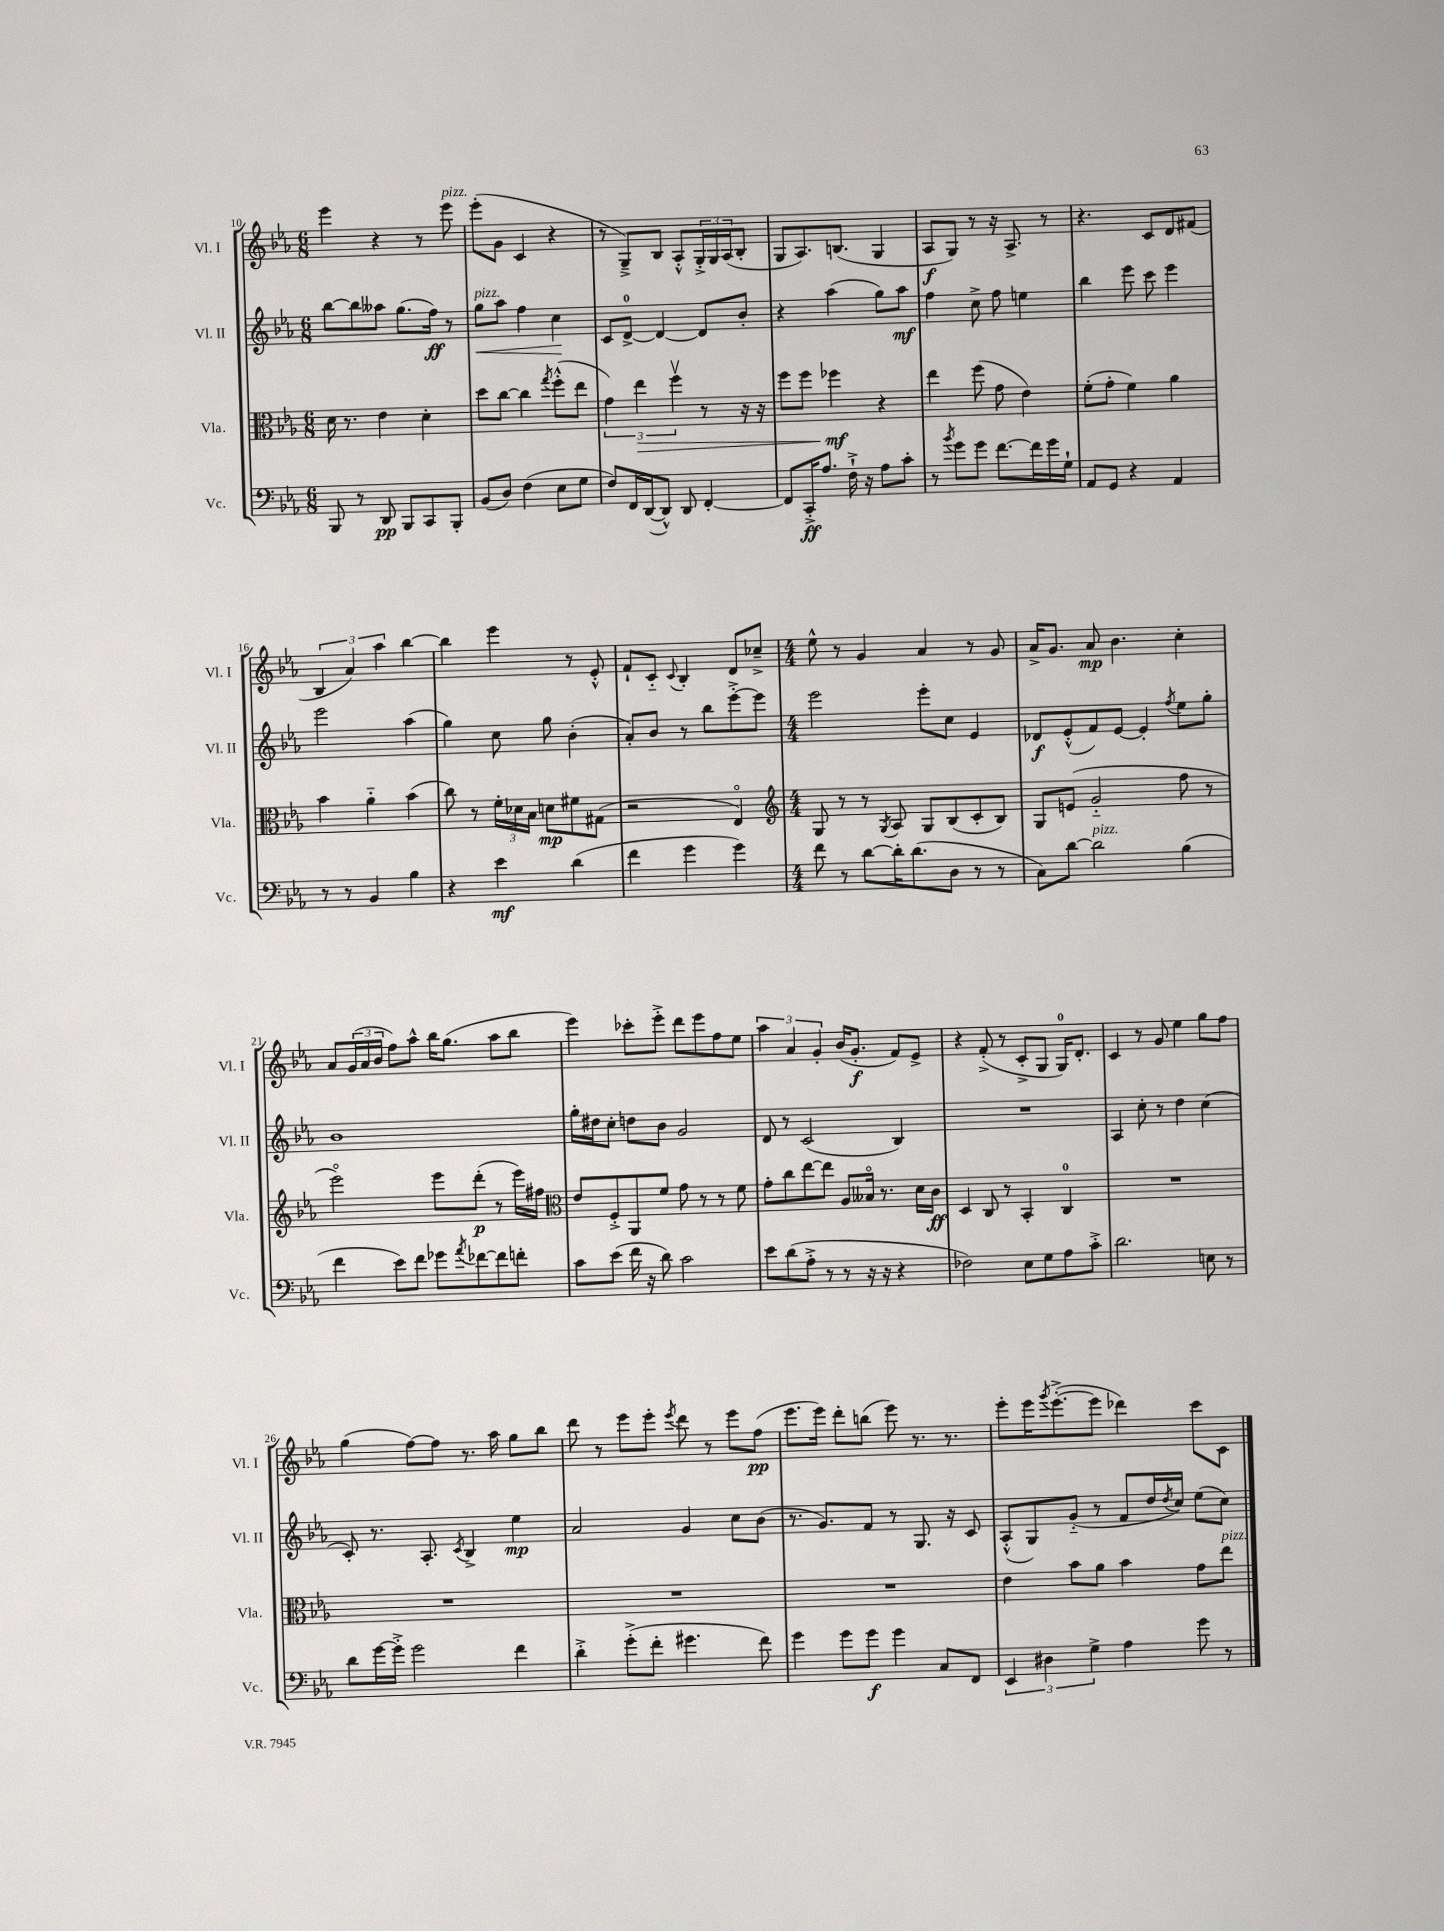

**kern	**kern	**kern	**kern
*staff4	*staff3	*staff2	*staff1
*clefF4	*clefC3	*clefG2	*clefG2
*k[b-e-a-]	*k[b-e-a-]	*k[b-e-a-]	*k[b-e-a-]
*M6/8	*M6/8	*M6/8	*M6/8
8BBB-	16d	[8bb-	4eee-
.	8.r	.	.
8r	.	8bb-]	.
8DD	4e-	8aa--	4r
8BBB-	.	(8.gg	.
8CC	4d'	.	8r
.	.	16ff)	.
8BBB-'	.	8r	8eee-
=	=	=	=
(8BB-	8dd	8gg	(8eee-'
8D)	[8cc	8aa-	8g
(4F	4cc]	4ff	4c
.	8qgg	.	.
8E-	(8ff'^^	4cc	4r
8G	8ee-	.	.
=	=	=	=
8F)	6g)	8c	8r
16FF	.	[8d^	8G~^)
.	6ee-	.	.
([16DD	.	.	.
8DD^^])	.	4d_	8B-
.	6ffv	.	.
8DD	.	.	8A-'^^
[4FF'	8r	8d]	24G'^
.	.	.	24G
.	.	.	(24A-
.	16r	8b-'	8B-'
.	16r	.	.
=	=	=	=
8FF]	8ff	4r	8G
16CC'^	8ff	.	8.A-)
8.A-	.	.	.
.	4ff-	(4aa-	.
.	.	.	(8.B
16F`^	.	.	.
16r	.	.	.
8A-	4r	8gg)	4G
8c'	.	8aa-	.
=	=	=	=
8r	4ee-	4ff	8A-
8qb-	.	.	.
8g	.	.	8G)
8g	(8ff	8cc^	8r
[8.f	8g	8ff	16r
.	.	.	8.A-^
.	4e-)	4ee	.
16f]	.	.	.
16g	.	.	8r
16G`	.	.	.
=	=	=	=
8AA-	(8f'	4bb-	4.r
8GG	8g'	.	.
4r	4f)	8eee-	.
.	.	8ccc	8c
4AA-	4a-	4eee-	8d
.	.	.	(8f#
=	=	=	=
8r	4b-	2eee-	6B-
8r	.	.	.
.	.	.	6a-)
4BB-	4a-'~	.	.
.	.	.	6aa-
4B-	(4b-	(4aa-	[4bb-
=	=	=	=
4r	8cc)	4gg)	4bb-]
.	8r	.	.
4e-	24f'	8cc	4eee-
.	24d-	.	.
.	24B-	.	.
.	8d	8gg	.
(4d	8f#	(4b-'	8r
.	(8G#	.	8e-'^^
=	=	=	=
4f	2r	8a-')	8f`
.	.	8b-	8c'~
.	.	.	8qqc
4g	.	8r	4B-'
.	.	8bb-	.
4g)	4E-o)	[8eee-'^	8d
.	.	8eee-]	8cc-~^
=	=	=	=
*	*clefG2	*	*
*M4/4	*M4/4	*M4/4	*M4/4
8f	8G	2eee-	8ee-^^
8r	8r	.	8r
[8d	8r	.	4g
.	8qG	.	.
16d']	8A-	.	.
(8.d	.	.	.
.	8G	8eee-'	4a-
8D	(8B-	8cc	.
8r	8c'	4e-	8r
8r	8B-)	.	8g
=	=	=	=
8C)	8G	8d-	16a-^
.	.	.	8.g
[8d	(8e	(8e-'^^	.
2d]	2g'~	8f)	8a-
.	.	[8e-	4.b-
.	.	4e-']	.
.	.	8qff	.
(4B-	8ff	8ee-	4cc'
.	8r	8gg'	.
=	=	=	=
4f	2eee-o)	1b-	8a-
.	.	.	(24g
.	.	.	24a-
.	.	.	24b-
8e-)	.	.	8ff)
8f	.	.	8aa-^^
8g-	8eee-	.	16bb-
.	.	.	(8.gg
8qa-	.	.	.
[8f-	(8ddd'	.	.
8f-]	8r	.	8aa-
8f'	16eee-)	.	8bb-
.	16ff#	.	.
=	=	=	=
*	*clefC3	*	*
8c	8e-	16gg'	4eee-)
.	.	16dd#	.
(8e-	8F'^	8cc'	.
16f	8AA-	8dd	8ccc-'
16r	.	.	.
8d)	8f	8b-	8eee-'^
2c	8g	2g	8ddd
.	8r	.	8eee-
.	8r	.	8ff
.	8f	.	8ee-
=	=	=	=
8e-	8g'	8d	6aa-
(8d	8cc	8r	.
.	.	.	6a-
8A-'^	[8ee-	(2c	.
.	.	.	6g'
8r	8ee-]	.	.
8r	8A-	.	(16b-
.	.	.	8.g'
16r	16B--o	.	.
16r	8.r	.	.
4r	.	4B-)	8f)
.	16d	.	8e-^
.	16c	.	.
=	=	=	=
2F-)	4D	1r	4r
.	8C	.	(8f'^
.	8r	.	8r
8E-	4BB-'	.	8c'^
8G	.	.	8G
8A-	4C	.	16G)
.	.	.	8.d'
8c'^	.	.	.
=	=	=	=
2.d	1r	4A-	4c
.	.	8cc'	8r
.	.	8r	8g
.	.	4dd	4ee-
8E	.	(4cc	8gg
8r	.	.	8ff
=	=	=	=
8d	1r	8c')	(4gg
[16g	.	8.r	.
16g'^]	.	.	.
2g	.	.	[8ff)
.	.	8.A-'	.
.	.	.	8ff]
.	.	8qc	.
.	.	4B-^	8.r
.	.	.	16aa-
4f	.	4ee-	8gg
.	.	.	8bb-
=	=	=	=
4d'^	1r	2a-	8ddd
.	.	.	8r
(8g'^	.	.	8eee-
8f'	.	.	8eee-'
.	.	.	8qeee-
4.g#	.	4g	8ddd
.	.	.	8r
.	.	8cc	8eee-
8f)	.	(8b-	(8ff
=	=	=	=
4g	1r	8.r	8.eee-
.	.	8.g)	16eee-)
8g	.	.	8ddd'
8g	.	8f	(8bb
4g	.	8r	8eee-)
.	.	8.G	8.r
8C	.	.	.
.	.	16r	8.r
8FF	.	8c	.
=	=	=	=
6EE-	4e-	(8A-'^^	8eee-'
.	.	8G)	16eee-
6D#	.	.	.
.	.	.	8qggg
.	.	.	([8.eee-'^
.	8b-	(8g'~	.
6G^	.	.	.
.	8a-	8r	8eee-]
4A-	4b-	8f	4ddd-)
.	.	16dd	.
.	.	8qdd	.
.	.	16cc)	.
8g	8g	(8ee-	8ccc
8r	8ee-	8cc)	8c
==	==	==	==
*-	*-	*-	*-
